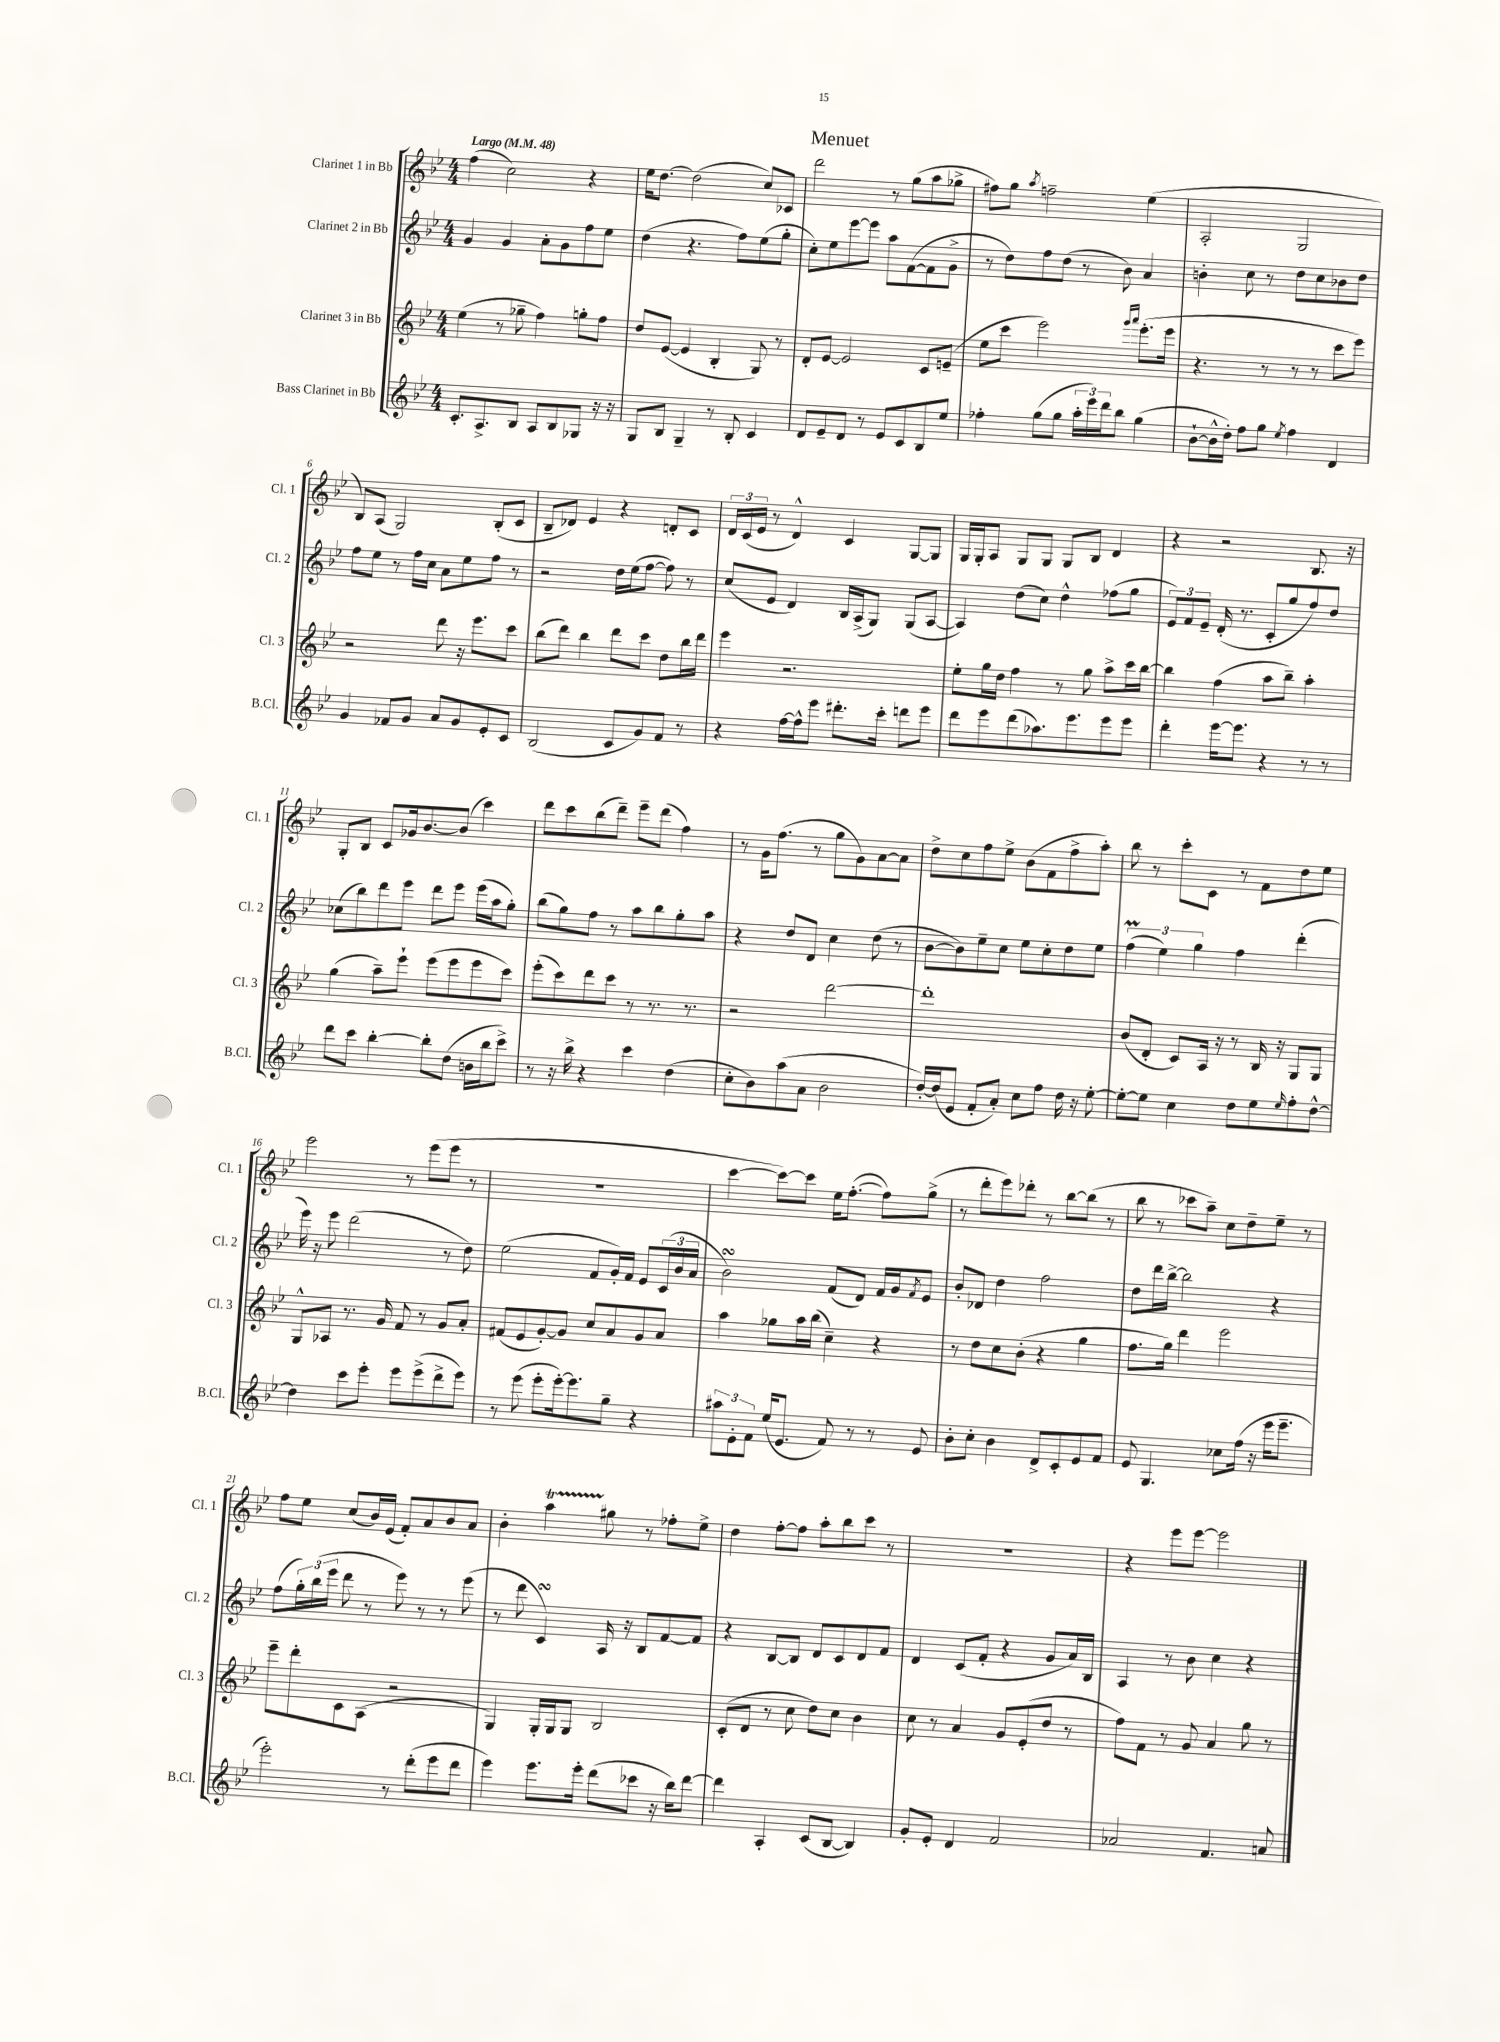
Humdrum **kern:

**kern	**kern	**kern	**kern
*staff4	*staff3	*staff2	*staff1
*clefG2	*clefG2	*clefG2	*clefG2
*k[b-e-]	*k[b-e-]	*k[b-e-]	*k[b-e-]
*M4/4	*M4/4	*M4/4	*M4/4
*MM48	*MM48	*MM48	*MM48
8.c'/L	(4ee-\	4g/	(4ff\
8.A^/	.	.	.
.	8r	4g/	2cc\)
8B-/J	8gg-~\	.	.
8A/L	4ff\)	8a'\L	.
8B-/	.	8g\	.
8G-/J	8gg'\L	8ff\	4r
16r	8ff\J	8ee-\J	.
16r	.	.	.
=	=	=	=
8G/L	8dd/L	(4dd\	16ee-\LK
.	.	.	[8.dd\J
8B-/J	([8e-/J	.	.
4G~/	4e-/]	4.r	(2dd\]
8r	4B-'/	.	.
8B-'/	.	8ff\L)	.
4c/	8G/)	(8ee-\	8cc/L)
.	8r	8gg'\J	8c-/J
=	=	=	=
8d/L	8d'/L	8cc'\L)	2ddd\
8e-~/	[8e-/J	8ee-\	.
8d/J	2e-/]	[8eee-\	.
8r	.	8eee-\]J	.
8e-/L	.	8aa\L	8r
8c/	.	([8f\	(8gg\L
8B-/	8c/L	8f\]	8aa\
8ee-/J	(8e~/J	8g^\J	8gg-^\J
=	=	=	=
4ff-'\	8ee-\L	8r	8ff#\L)
.	8ccc\J	8dd\L)	8gg\J
.	.	.	8qaa/
(8gg\L	2eee-\)	8ff\	2ff~\
8gg\J	.	(8dd\J	.
24aa'\LL	.	8r	.
24eee-\)	.	.	.
24ddd\J	.	.	.
8bb-\J	.	8b-\)	.
.	16qqggg/LL	.	.
.	16qqaaa/JJ	.	.
(4gg\	(8.eee-'\L	4a/	(4ee-\
.	16eee-\Jk	.	.
=	=	=	=
[8b-`\L	4.r	4b'\	2A'/
16b-^^\]L	.	.	.
16dd'\JJ)	.	.	.
8ff\L	.	8cc\	.
8gg\J	8r	8r	.
8qee-/	.	.	.
4ff\	8r	8dd\L	2G/
.	8r	8cc\	.
4d/	8ccc\L	8b-\	.
.	8eee-\J)	8dd\J	.
=	=	=	=
4g/	2r	8ff\L	8B-/L)
.	.	8ee-\J	(8A/J
8f-/L	.	8r	2G/)
8g/J	.	16ff\LL	.
.	.	16cc\JJ	.
8a/L	8ddd\	8a\L	.
8g/	16r	8ee-\	.
.	8.eee-\L	.	.
8e-'/	.	8ff\J	(8B-'/L
8c/J	8ccc\J	8r	8c/J
=	=	=	=
(2B-/	(8bb-\L	2r	8B-~/L
.	8ddd\J)	.	8d-/J)
.	4bb-\	.	4e-/
8c/L	8ddd\L	16dd\LL	4r
.	.	(16ee-\J	.
8g/)	8ccc\J	[8ff\J	.
8f/J	8dd\L	8ff\])	8d'/L
8r	16bb-\L	8r	8c/J
.	16ddd\JJ	.	.
=	=	=	=
4r	4eee-\	(8cc/L	24d/LL
.	.	.	(24c/
.	.	.	24e-/JJ
.	.	8e-/J	8r
[16ff\LL	2.r	4d/)	4d^^/)
16ff^^\]J	.	.	.
8eee-\J	.	.	.
8.ddd#'\L	.	16B-/LL	4c/
.	.	(16A^/J	.
.	.	8G/J)	.
16ccc'\Jk	.	.	.
8ddd\L	.	(8G/L	[8G/L
8eee-\J	.	[8A/J	8G/]J
=	=	=	=
8ddd\L	8ee-'\L	4A/])	16G/LL
.	.	.	16G'/J
8eee-\	16gg\L	.	8A/J
.	16dd\JJ	.	.
(8ddd\	4ff\	(8dd\L	8G/L
8.aa-\)	.	8cc\J)	8G/J
.	8r	4dd^^\	8G/L
8.eee-\	.	.	.
.	8gg\	.	8B-/J
8eee-\	8aa^\L	(8ff-\L	4d/
8eee-\J	16ccc\L	8gg\J	.
.	[16bb-\JJ	.	.
=	=	=	=
4ddd'\	4bb-\]	12e-/L)	4r
.	.	12f/	.
.	.	12e-~/J	.
[16eee-\LK	(4ff\	(16d'/	2r
8.eee-\]J	.	8.r	.
4r	8aa\L	8c'/L	.
.	8bb-~\J)	8gg/	.
8r	4aa'\	8ff/)	8.B-/
8r	.	8dd/J	.
.	.	.	16r
=	=	=	=
8ddd\L	(4gg\	(8cc-\L	8G'/L
8ccc\J	.	8bb-\)	8B-/J
[4bb-'\	8aa~\L)	8ddd\	8c/L
.	8eee-`\J	8eee-\J	16g-/k
.	.	.	[8.b-/
8bb-'\]L	(8eee-\L	8ddd\L	.
(8dd\J	8eee-\	8eee-\J	(8b-/]J
16b\LL	8eee-\	(16eee-\LL	4ccc\)
16bb-\J	.	16aa\J	.
8ccc^\J)	8ccc\J)	8gg'\J)	.
=	=	=	=
8r	(8eee-'\L	(8bb-\L	8ddd\L
16r	8ccc\)	8gg\)	8ccc\
16bb-^\	.	.	.
4r	8ddd\	8ff\J	(8bb-\
.	8ccc\J	8r	8ddd~\J)
4ccc\	8r	8aa\L	8eee-~\L
.	8.r	8bb-\	(8ddd\J
(4dd\	.	8gg'\	4ff\)
.	8.r	.	.
.	.	8aa\J	.
=	=	=	=
8cc'\L	2r	4r	8r
8b-\)	.	.	16g\LK
.	.	.	(8.ff\J
(8aa\	.	8dd/L	.
8a\J	.	8d/J	8r
2b-\	[2ddd\	4cc\	8gg\L
.	.	.	8g\)
.	.	(8dd\	[8a\
.	.	8r	8a\]J
=	=	=	=
[16dd'/LL)	1ddd']	[8b-\L	8dd^\L
(16dd/]J	.	.	.
8e-/J	.	8b-\])	8cc\
8f'/L	.	8ee-~\	8ff\
8a'/J)	.	8cc\J	8ee-^\J
8cc\L	.	8ee-\L	(8b-\L
8ff\J	.	8cc'\	8f\
16dd\	.	8dd\	8ff^\
16r	.	.	.
[8ee-'\	.	8ee-\J	8aa'\J)
=	=	=	=
8ee-'\_L	(8b-/L	(6ff\	8bb-\
8ee-\]J	8d'/J	.	8r
.	.	6ee-\)	.
4cc\	8c/L)	.	8ccc'\L
.	.	6gg\	.
.	16A/Jk	.	8c\J
.	16r	.	.
8dd\L	8r	4ff\	8r
8ee-\	16B-/	.	8f\L
.	16r	.	.
16qqee-/	.	.	.
8ff'\	8G/L	(4ddd'\	8dd\
[8dd^^\J	8G/J	.	8ee-\J
=	=	=	=
4dd\]	8G^^/L	16eee-\)	2eee-\
.	.	16r	.
.	8A-/J	8eee-\	.
8ccc\L	8.r	(2ddd\	.
8eee-'\J	.	.	.
.	16g/	.	.
8eee-\L	8f/	.	8r
(8eee-^\	8r	.	(8eee-\L
8ddd^\	8g/L	8r	8eee-\J
8eee-\J)	8a'/J	8dd\)	8r
=	=	=	=
8r	(8f#/L	(2ee-\	1r
(8eee-\	8e-/	.	.
8eee-'\L	[8g'/)	.	.
[16eee-'\k)	8g/]J	.	.
8.eee-\]	.	.	.
.	8cc/L	8f/L	.
8gg~\J	8a/	16g'/L)	.
.	.	16f/JJ	.
4r	8g/	8e-/L	.
.	8a/J	(24c/L	.
.	.	24b-/	.
.	.	24a/JJ	.
=	=	=	=
12aa#\L	4aa\	2b-\)	[4ccc\
12e-'\	.	.	.
12f\J	.	.	.
(16ee-/LK	8gg-\L	.	8ccc\_L)
8.e-/J	.	.	.
.	16aa\L	.	8ccc\]J
.	(16bb-\JJ	.	.
8f/)	4cc~\)	(8f/L	16ee-\LK
.	.	.	([8.ff'\J
8r	.	8d/J)	.
8r	4r	16f/LL	8ff\]L)
.	.	16g/J	.
.	.	8qf/	.
8e-/	.	8e-/J	(8gg^\J
=	=	=	=
8b-'\L	8r	8b-'/L	8r
8cc'\J	8dd\L	8d-/J	8ddd'\L
4b-\	8cc\	4dd\	8eee-\)
.	(8b-'\J	.	8ddd-'\J
8d^/L	4r	2ff\	8r
8c'/	.	.	[8bb-\L
8e-/	4gg\	.	(8bb-\]J
8f/J	.	.	8r
=	=	=	=
8e-/	8.ff\L	8dd\L	8bb-\
4.G/	.	16ddd\L	8r
.	16gg\Jk)	[16bb-^\JJ	.
.	4ddd\	2bb-\]	8ccc-\L
.	.	.	8aa~\J)
8cc-\L	2eee-\	.	8cc\L
(16ff\Jk	.	.	8dd~\
16r	.	.	.
16eee-\LK	.	4r	8ee-~\J
8.eee-~\J	.	.	.
.	.	.	8r
=	=	=	=
2eee-'\)	8eee-~\L	(8ff\L	8ff\L
.	8ddd'\	24gg'\L)	8ee-\J
.	.	(24bb-\	.
.	.	24eee-\JJ	.
.	8c\	8ddd\	(8cc/L
.	(8A\J	8r	16b-/L)
.	.	.	(16e-/JJ
8r	2r	8eee-\)	8f'/L)
(8ddd'\L	.	8r	8a/
8eee-\	.	8r	8b-/
8ddd\J	.	(8eee-\	8a/J
=	=	=	=
4eee-\)	4G/)	8r	4b-'\
.	.	8ddd\	.
8.eee-\L	16G'/LL	4c/)	4aa\
.	16G/J	.	.
.	8G/J	.	.
16eee-'\Jk	.	.	.
(8ddd\L	2B-/	16A/	8gg#\
.	.	16r	.
8ccc-\J	.	8B-/L	8r
16r	.	[8f/	8ff-'\L
16bb-\LK)	.	.	.
[8ddd\J	.	8f/]J	8ee-^\J
=	=	=	=
4ddd\]	(8c'/L	4r	4dd\
.	8d/J	.	.
4A'/	8r	[8B-/L	[8ff'\L
.	8cc\	8B-/]J	8ff\]J
(8c/L	8dd\L)	8d/L	8aa'\L
[8B-/J	8cc\J	8c/	8bb-\
4B-/])	4b-\	8d/	8ccc\J
.	.	8f/J	8r
=	=	=	=
8g'/L	8cc\	4d/	1r
8e-'/J	8r	.	.
4d/	4a/	(8c/L	.
.	.	8f'/J	.
2f/	8g/L	4r	.
.	(8e-'/	.	.
.	8dd/J	8g/L	.
.	8r	16a/L)	.
.	.	16B-/JJ	.
=	=	=	=
2a-/	8ff\L)	4A/	4r
.	8f\J	.	.
.	8r	8r	8eee-\L
.	8g/	8b-\	[8eee-\J
4.f/	4a/	4cc\	2eee-\]
.	8gg\	4r	.
8a/	8r	.	.
==	==	==	==
*-	*-	*-	*-
